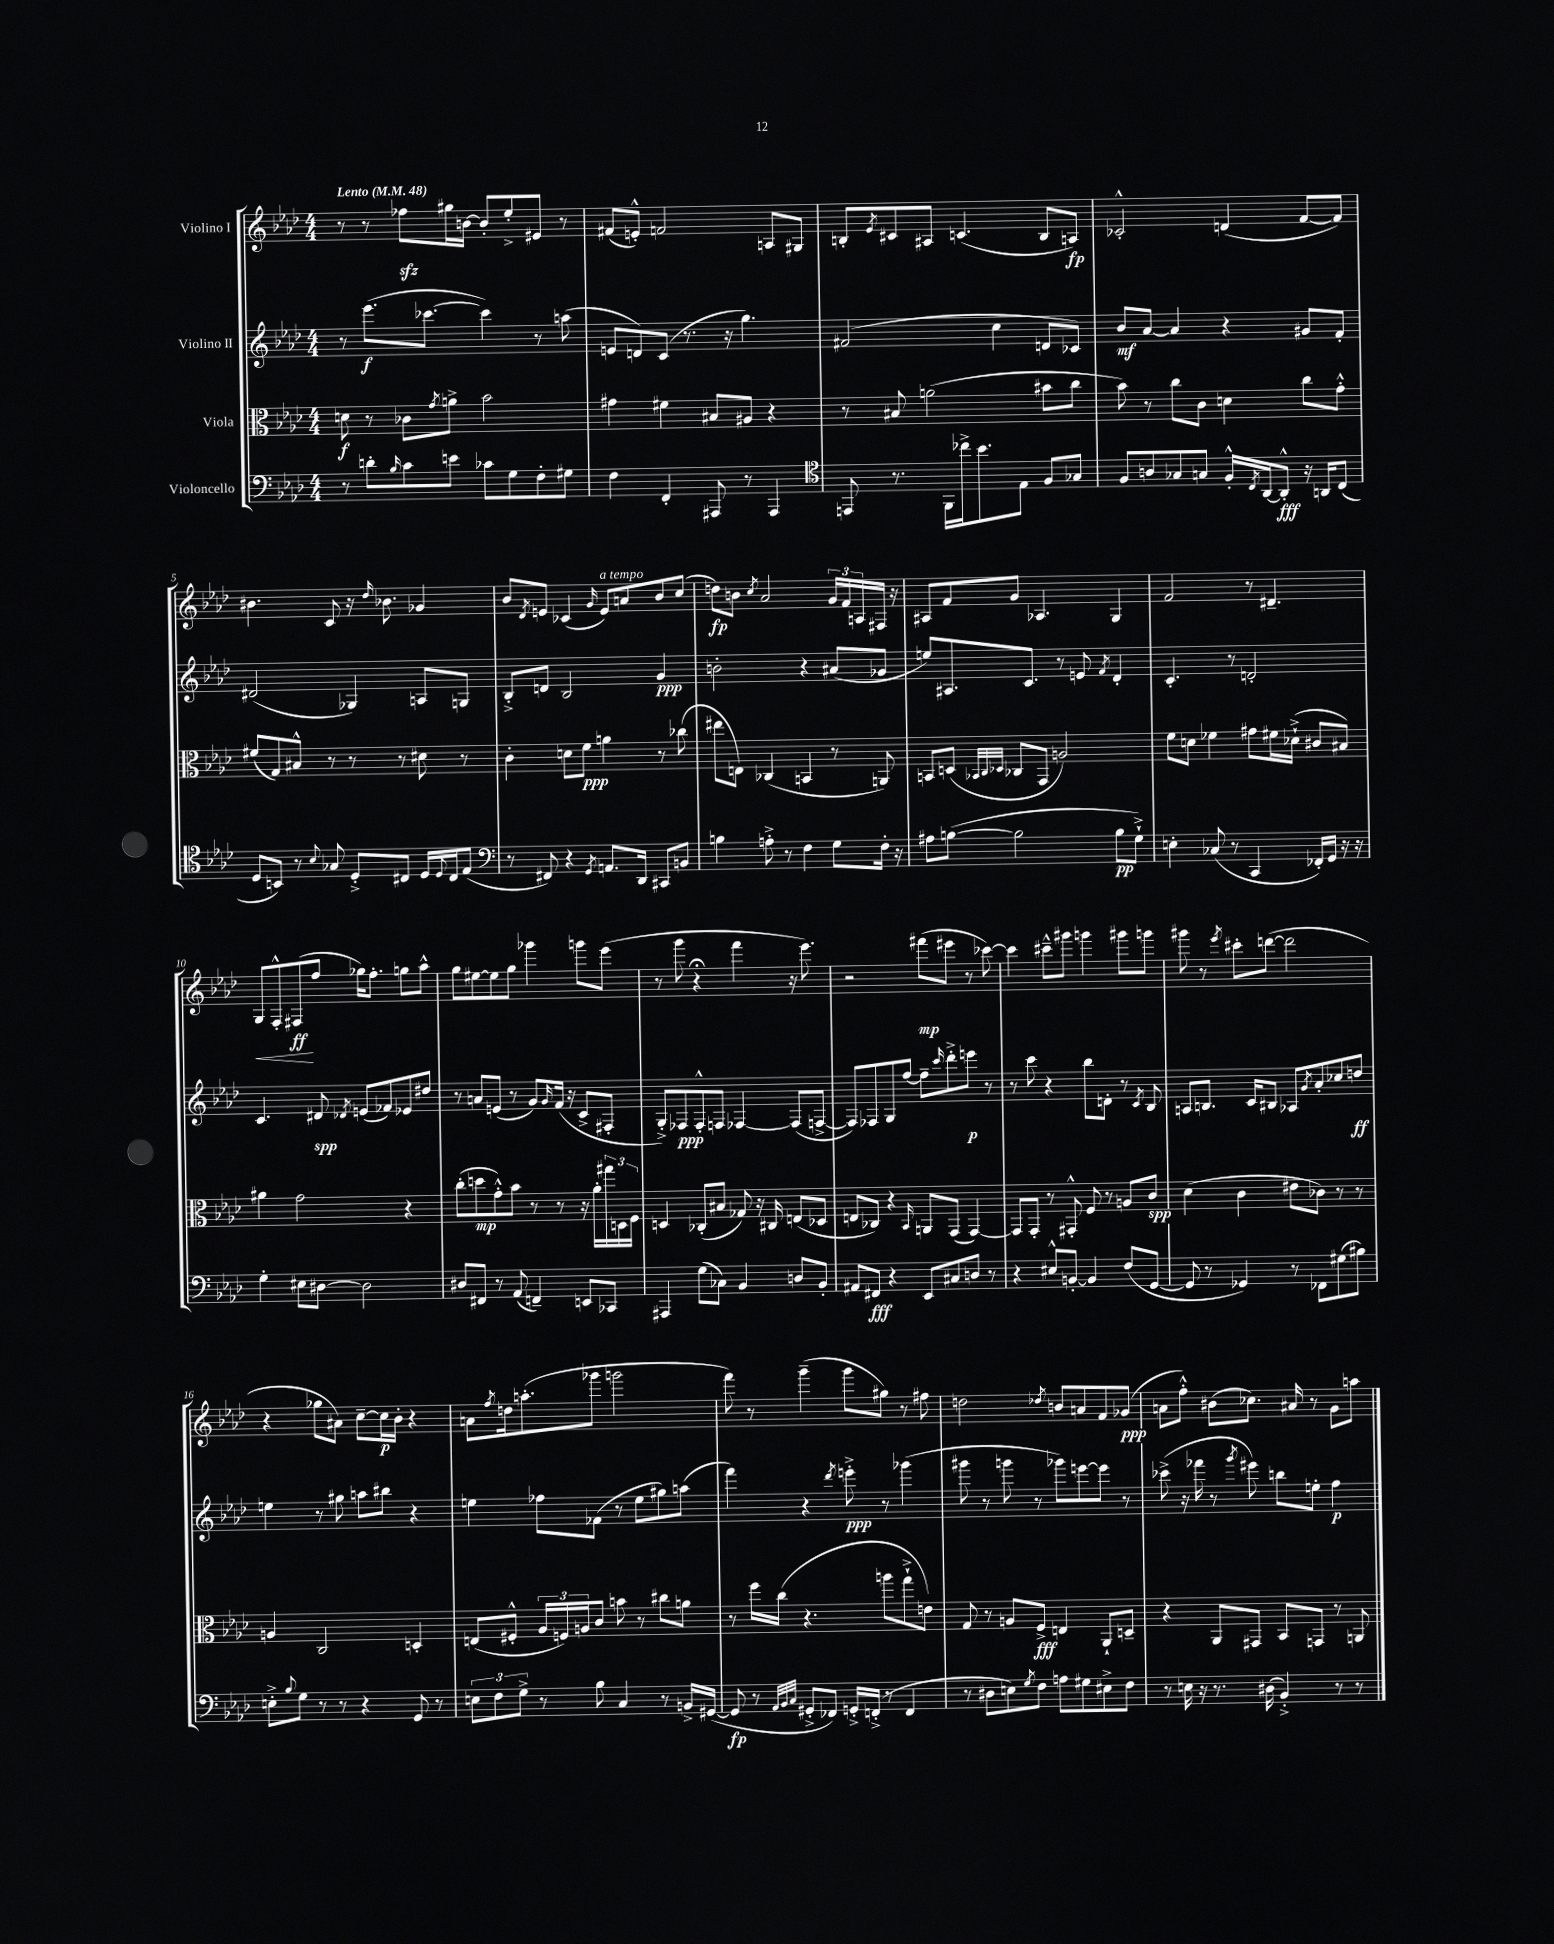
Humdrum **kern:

**kern	**dynam	**kern	**dynam	**kern	**dynam	**kern	**dynam
*part4	*part4	*part3	*part3	*part2	*part2	*part1	*part1
*staff4	*staff4	*staff3	*staff3	*staff2	*staff2	*staff1	*staff1
*I"Violoncello	*	*I"Viola	*	*I"Violino II	*	*I"Violino I	*
*clefF4	*	*clefC3	*	*clefG2	*	*clefG2	*
*k[b-e-a-d-]	*	*k[b-e-a-d-]	*	*k[b-e-a-d-]	*	*k[b-e-a-d-]	*
*M4/4	*	*M4/4	*	*M4/4	*	*M4/4	*
*MM48	*	*MM48	*	*MM48	*	*MM48	*
=1	=1	=1	=1	=1	=1	=1	=1
!	!	!	!	!	!	!LO:TX:a:B:t=Lento	!
8r	.	8dn\	f	8r	.	8r	.
8dn'\L	.	8r	.	(8.eee-\L	f	8r	.
16qqB-/	.	.	.	.	.	.	.
8c\	.	8c-X\L	.	.	.	8ff-Xzz\L	.
.	.	.	.	[8.ccc-X\J	.	.	.
.	.	8qg/	.	.	.	.	.
8en\J	.	8an^\J	.	.	.	16gg#X\L	.
.	.	.	.	.	.	[16bn\JJ	.
8c-X\L	.	2b-\	.	4ccc-\])	.	8b'/L]	.
8G\	.	.	.	.	.	8ee-'^/	.
8F'\	.	.	.	8r	.	8e#X/J	.
8G#X\J	.	.	.	(8aan\	.	8r	.
=2	=2	=2	=2	=2	=2	=2	=2
4F\	.	4g#X\	.	8en/L	.	(8f#X/L	.
.	.	.	.	8dn/)	.	8en'^^/J)	.
4FF'/	.	4f#X\	.	(8c/J	.	2fn/	.
.	.	.	.	8.r	.	.	.
8AAA#X/	.	8B#X/L	.	.	.	.	.
.	.	.	.	16r	.	.	.
8r	.	8A#X/J	.	4.gg\)	.	.	.
4AAA#/	.	4r	.	.	.	8An/L	.
.	.	.	.	.	.	8G#X/J	.
=3	=3	=3	=3	=3	=3	=3	=3
*clefC4	*	*	*	*	*	*	*
8EEn/	.	8r	.	(2f#X/	.	8Bn'/L	.
.	.	.	.	.	.	8qe-/	.
8.r	.	8B#X/	.	.	.	8c#X/	.
.	.	(2an\	.	.	.	8A#X/J	.
16FF\LL	.	.	.	.	.	.	.
16cc-X^\J	.	.	.	.	.	(4.cn/	.
8.b-\	.	.	.	.	.	.	.
.	.	.	.	4cc\	.	.	.
8E-\J	.	.	.	.	.	.	.
8F/L	.	8b#X\L	.	8dn/L	.	8B/L	.
8G-X/J	.	8cc\J	.	8c-X/J)	.	8An/J)	fp
=4	=4	=4	=4	=4	=4	=4	=4
8F/L	.	8b-\)	.	8b-/L	mf	2c-X'^^/	.
8An/	.	8r	.	[8a-/J	.	.	.
8G-X/	.	8cc\L	.	4a-/]	.	.	.
8Gn/J	.	8c\J	.	.	.	.	.
16F'^^/LL	.	4dn\	.	4r	.	(4dn/	.
8qC/	.	.	.	.	.	.	.
[16AA-/J	.	.	.	.	.	.	.
8AA-'^^/J]	fff	.	.	.	.	.	.
16r	.	8cc\L	.	8g#X/L	.	[8f/L	.
16AAn/KL	.	.	.	.	.	.	.
(8C/J	.	8g'^^\J	.	8f'/J	.	8f/J])	.
!!LO:LB:g=z
=5	=5	=5	=5	=5	=5	=5	=5
8D-/L	.	(8f#X/L	.	(2d#X/	.	4.b#X\	.
8BBn/J)	.	8G/)	.	.	.	.	.
8r	.	8B#X^^/J	.	.	.	.	.
8qqB-/	.	.	.	.	.	.	.
8G-X/	.	8r	.	.	.	8c/	.
8D-'^/L	.	8r	.	4G-X/)	.	16r	.
.	.	.	.	.	.	16qqdd-/	.
.	.	.	.	.	.	8.b-X\	.
8C#X/J	.	8r	.	.	.	.	.
16D-/LL	.	8d#X\	.	8An/L	.	4g-X/	.
8qqD-/	.	.	.	.	.	.	.
16C#/J	.	.	.	.	.	.	.
(8E-/J	.	8r	.	8Gn/J	.	.	.
=6	=6	=6	=6	=6	=6	=6	=6
*clefF4	*	*	*	*	*	*	*
8r	.	4c'\	.	8B-'^/L	.	8b-/L	.
.	.	.	.	.	.	8qd-/	.
8FF#X/)	.	.	.	8dn/J	.	8en/J	.
4r	.	8dn\L	.	2B-/	.	(4c-X/	.
.	.	8f\J	ppp	.	.	.	.
8qGG/	.	.	.	.	.	16qqg/	.
!	!	!	!	!	!	!LO:TX:a:i:t=a tempo	!
8.AAn/L	.	4an\	.	.	.	8e/L)	.
.	.	.	.	.	.	8an/	.
16DD-/Jk	.	.	.	.	.	.	.
8CC#X/L	.	8r	.	4g/	ppp	8b-/	.
8BBn/J	.	(8cc-X\	.	.	.	(8cc/J	.
=7	=7	=7	=7	=7	=7	=7	=7
4Bn\	.	8ee#X\L	.	2bn'\	.	8ddn\L)	fp
.	.	8En\J)	.	.	.	8bn\J	.
.	.	.	.	.	.	8qcc/	.
8An'^\	.	(4C-X/	.	.	.	2a-/	.
8r	.	.	.	.	.	.	.
4F\	.	4BBn/	.	4r	.	.	.
8G\L	.	8r	.	(8a#X/L	.	24g/LL	.
.	.	.	.	.	.	24f/	.
.	.	.	.	.	.	24An/	.
16F'\Jk	.	8AAn/)	.	8g-X/J	.	16F#X/JJ	.
16r	.	.	.	.	.	16r	.
=8	=8	=8	=8	=8	=8	=8	=8
8A#X\L	.	8BBn/L	.	8een/L)	.	8A#X/L	.
([8Bn\J	.	(8Dn/J	.	8.A#X/	.	8f/	.
.	.	32qqBB-X/LLL	.	.	.	.	.
.	.	32qqC/	.	.	.	.	.
.	.	32qqD-X/JJJ	.	.	.	.	.
2B\]	.	8C-X/L	.	.	.	8g/J	.
.	.	.	.	8.c/J	.	.	.
.	.	8GG/J	.	.	.	4.A-X/	.
.	.	2An/)	.	8r	.	.	.
.	.	.	.	8en/	.	.	.
.	.	.	.	8qf/	.	.	.
8B\L	pp	.	.	4d-'/	.	4G/	.
8G`^\J)	.	.	.	.	.	.	.
=9	=9	=9	=9	=9	=9	=9	=9
4En'\	.	8f\L	.	4.c'/	.	2f/	.
.	.	8dn\J	.	.	.	.	.
(8C-X/	.	4f-X\	.	.	.	.	.
8r	.	.	.	8r	.	.	.
4CC/	.	8g#X\L	.	2dn'/	.	8r	.
.	.	16f#X\L	.	.	.	4.d#X~/	.
.	.	(16d-X`^\JJ	.	.	.	.	.
16FF-X'/LL)	.	8c#X/L	.	.	.	.	.
16GG/JJ	.	.	.	.	.	.	.
16r	.	8B#X/J)	.	.	.	.	.
16r	.	.	.	.	.	.	.
!!LO:LB:g=z
=10	=10	=10	=10	=10	=10	=10	=10
!	!	!	!	!	!	!	!LO:HP:b
4G'\	.	4a#X\	.	4.c/	.	8G/L	<
.	.	.	.	.	.	8F'^^/	.
8E#X\L	.	2g\	.	.	.	(8F#X/	ff
[8D#X\J	.	.	.	8d#X/	spp	8ff/J	[
.	.	.	.	8qd-X/	.	.	.
2D#\]	.	.	.	(8en/L	.	16gg-X\KL)	.
.	.	.	.	.	.	8.ff'\J	.
.	.	.	.	8f-X/)	.	.	.
.	.	4r	.	8e-X/	.	8ggn\L	.
.	.	.	.	8dd#X/J	.	8aa-^^\J	.
=11	=11	=11	=11	=11	=11	=11	=11
8D#X/L	.	(8cc'\L	.	8r	.	8gg\L	.
8FF#X/J	.	8ddn\	mp	8an/L	.	[8ee#X\	.
8r	.	8g'^^\)	.	(8en/J	.	8ee#\]	.
(8AA-/	.	8b-\J	.	8r	.	8gg\J	.
4FFn~/)	.	8r	.	8g/L)	.	4ggg-X\	.
.	.	.	.	16qqg/	.	.	.
.	.	8r	.	(16f/Jk	.	.	.
.	.	.	.	16r	.	.	.
8EEn/L	.	16r	.	8c^/L	.	8gggn\L	.
.	.	16a-'\LL	.	.	.	.	.
8CC-X/J	.	24gg#X\	.	8F#X'/J	.	(8eee-\J	.
.	.	24Dn\	.	.	.	.	.
.	.	24F\JJ	.	.	.	.	.
=12	=12	=12	=12	=12	=12	=12	=12
4AAA#X/	.	4Dn/	.	8G'^/L)	.	8r	.
.	.	.	.	8F-X/	ppp	8ggg\	.
(8G\L	.	(8C-X'/L	.	8F-'^^/	.	4r;<	.
8C-X\J)	.	8B#X/J	.	8Fn/J	.	.	.
4BB-/	.	8G-X/)	.	[4F-X/	.	4fff\	.
.	.	16r	.	.	.	.	.
.	.	16C#X/	.	.	.	.	.
8Dn/L	.	(8En/L	.	(8F-/L]	.	16r	.
.	.	.	.	.	.	8.eee-\)	.
8BB-'/J	.	8D-X/J	.	[8Fn^/J	.	.	.
=13	=13	=13	=13	=13	=13	=13	=13
8AA#X/L	.	8En/L	.	8F/L])	.	2r	.
8FF#X/J	fff	8C-X/J)	.	8F-X/	.	.	.
4r	.	4r	.	8G/	.	.	.
.	.	.	.	[8ff/J	.	.	.
.	.	16qqBB-/	.	.	.	.	.
8EE-/L	.	8AAn/L	.	8ff~\L]	.	(8fff#X\L	mp
.	.	.	.	16qqccc/	.	.	.
8C#X/	.	(8GG/J	.	8ddd-'^\	.	8eee#X\J	.
8Dn/J	.	[4GG/)	.	8eeen\J	p	8r	.
8r	.	.	.	8r	.	[8ccc-X\)	.
=14	=14	=14	=14	=14	=14	=14	=14
4r	.	8GG/L]	.	8r	.	4ccc-\]	.
.	.	8GG'/J	.	8ccc\	.	.	.
8E#X^^/L	.	8r	.	4r	.	8ccc#X~^^\L	.
[8BBn'/J	.	8GG#X'^^/	.	.	.	8ggg#X\J	.
4BB/]	.	8F/	.	8bb-\L	.	4gggn\	.
.	.	8r	.	8dn'\J	.	.	.
(8F/L	.	8An/L	.	8r	.	8ggg#X\L	.
.	.	.	.	8qc/	.	.	.
[8GG/J	.	8c/J	spp	8B-/	.	8gggn\J	.
=15	=15	=15	=15	=15	=15	=15	=15
8GG/]	.	(4d-\	.	8An/L	.	8ggg#X\	.
8r	.	.	.	8.Bn/J	.	8r	.
.	.	.	.	.	.	8qeee-/	.
4GG-X/)	.	4c\	.	.	.	8ccc#X'\L	.
.	.	.	.	16c/KL	.	.	.
.	.	.	.	8B#X/J	.	([8dddn\J	.
8r	.	8e#X\L	.	8A-X/L	.	2ddd\]	.
.	.	.	.	8qg/	.	.	.
8FF-X\L	.	8c-X\J)	.	8a-'/	.	.	.
(8G#X\	.	8r	.	8cc-X/	.	.	.
8B#X\J)	.	8r	.	8ddn/J	ff	.	.
!!LO:LB:g=z
=16	=16	=16	=16	=16	=16	=16	=16
8En'^\L	.	4An/	.	4een\	.	4r	.
8qqB-/	.	.	.	.	.	.	.
8G\J	.	.	.	.	.	.	.
8r	.	2C/	.	8r	.	8gg-X\L	.
8r	.	.	.	8gg#X\	.	8a#X\J)	.
4r	.	.	.	8aan\L	.	[8cc~\L	.
.	.	.	.	8bb#X\J	.	16cc\L]	p
.	.	.	.	.	.	16b-'\JJ	.
8GG/	.	4Dn'/	.	4r	.	4r	.
8r	.	.	.	.	.	.	.
=17	=17	=17	=17	=17	=17	=17	=17
12En\L	.	(8En/L	.	4een\	.	8an\L	.
12F\	.	.	.	.	.	.	.
.	.	.	.	.	.	8qff/	.
.	.	8F#X'^^/J	.	.	.	16ddn\k	.
12G^\J	.	.	.	.	.	.	.
.	.	.	.	.	.	(8.aan'\	.
8r	.	24A-/LL	.	8ff-X\L	.	.	.
.	.	24Fn/)	.	.	.	.	.
.	.	24An/J	.	.	.	.	.
8B-\	.	8c/J	.	(8f-X\J	.	8ggg-X\J	.
4C/	.	8bn\	.	8r	.	2gggn\	.
.	.	8r	.	8ee\L	.	.	.
8r	.	8cc#X\L	.	8gg#X\)	.	.	.
16BBn^/LL	.	8an\J	.	(8aan\J	.	.	.
([16GG#X/JJ	.	.	.	.	.	.	.
=18	=18	=18	=18	=18	=18	=18	=18
8GG#/]	fp	8r	.	4fff\)	.	8fff\)	.
8r	.	16ff\LL	.	.	.	8r	.
.	.	(16cc\JJ	.	.	.	.	.
32qqAA-/LLL	.	.	.	.	.	.	.
32qqBB-/	.	.	.	.	.	.	.
32qqC/JJJ	.	.	.	.	.	.	.
8GG#X'^/L	.	4.r	.	4r	.	(4ggg~\	.
8FF-X/J)	.	.	.	.	.	.	.
.	.	.	.	8qddd-/	.	.	.
16GGn'^/LL	.	.	.	8eeen'^\	ppp	8ggg\L	.
(16FFn'^/JJ	.	.	.	.	.	.	.
8r	.	8aan\L	.	8r	.	8gg#X\J)	.
4FF/	.	8gg`^\	.	(4ggg-X\	.	8r	.
.	.	8en\J)	.	.	.	8ff#X\	.
=19	=19	=19	=19	=19	=19	=19	=19
8r	.	8G/	.	8ggg#X\	.	2ddn\	.
8D#X\L	.	8r	.	8r	.	.	.
8En\)	.	8An/L	.	8gggn\	.	.	.
8qG/	.	.	.	.	.	.	.
8F\J	.	8F^/J	fff	8r	.	.	.
.	.	.	.	.	.	8qdd-X/	.
8An\L	.	4En/	.	8ggg-X\L)	.	8bn/L	.
8G#X\	.	.	.	[8eeen\	.	8an/	.
8E#X^\	.	8AA-`/L	.	8eee\J]	.	8f/	.
8F\J	.	8Dn~/J	.	8r	.	(8g-X/J	ppp
=20	=20	=20	=20	=20	=20	=20	=20
8r	.	4r	.	(8ccc-X^\	.	8an\L	.
16En\	.	.	.	16r	.	8ff'^^\J)	.
16r	.	.	.	16fff-X\	.	.	.
8.r	.	8AA-/L	.	8r	.	(8b#X\L	.
.	.	.	.	8qggg/	.	.	.
.	.	8GG#X/J	.	8eee#X\)	.	8.cc-X\J)	.
(16D#X\	.	.	.	.	.	.	.
4BB-'^/)	.	8BB-/L	.	8bbn\L	.	.	.
.	.	.	.	.	.	16a#X/	.
.	.	8GGn/J	.	8een'\J	.	8r	.
8r	.	8r	.	4ff\	p	8g\L	.
8r	.	8AAn/	.	.	.	8aan\J	.
==	==	==	==	==	==	==	==
*-	*-	*-	*-	*-	*-	*-	*-
